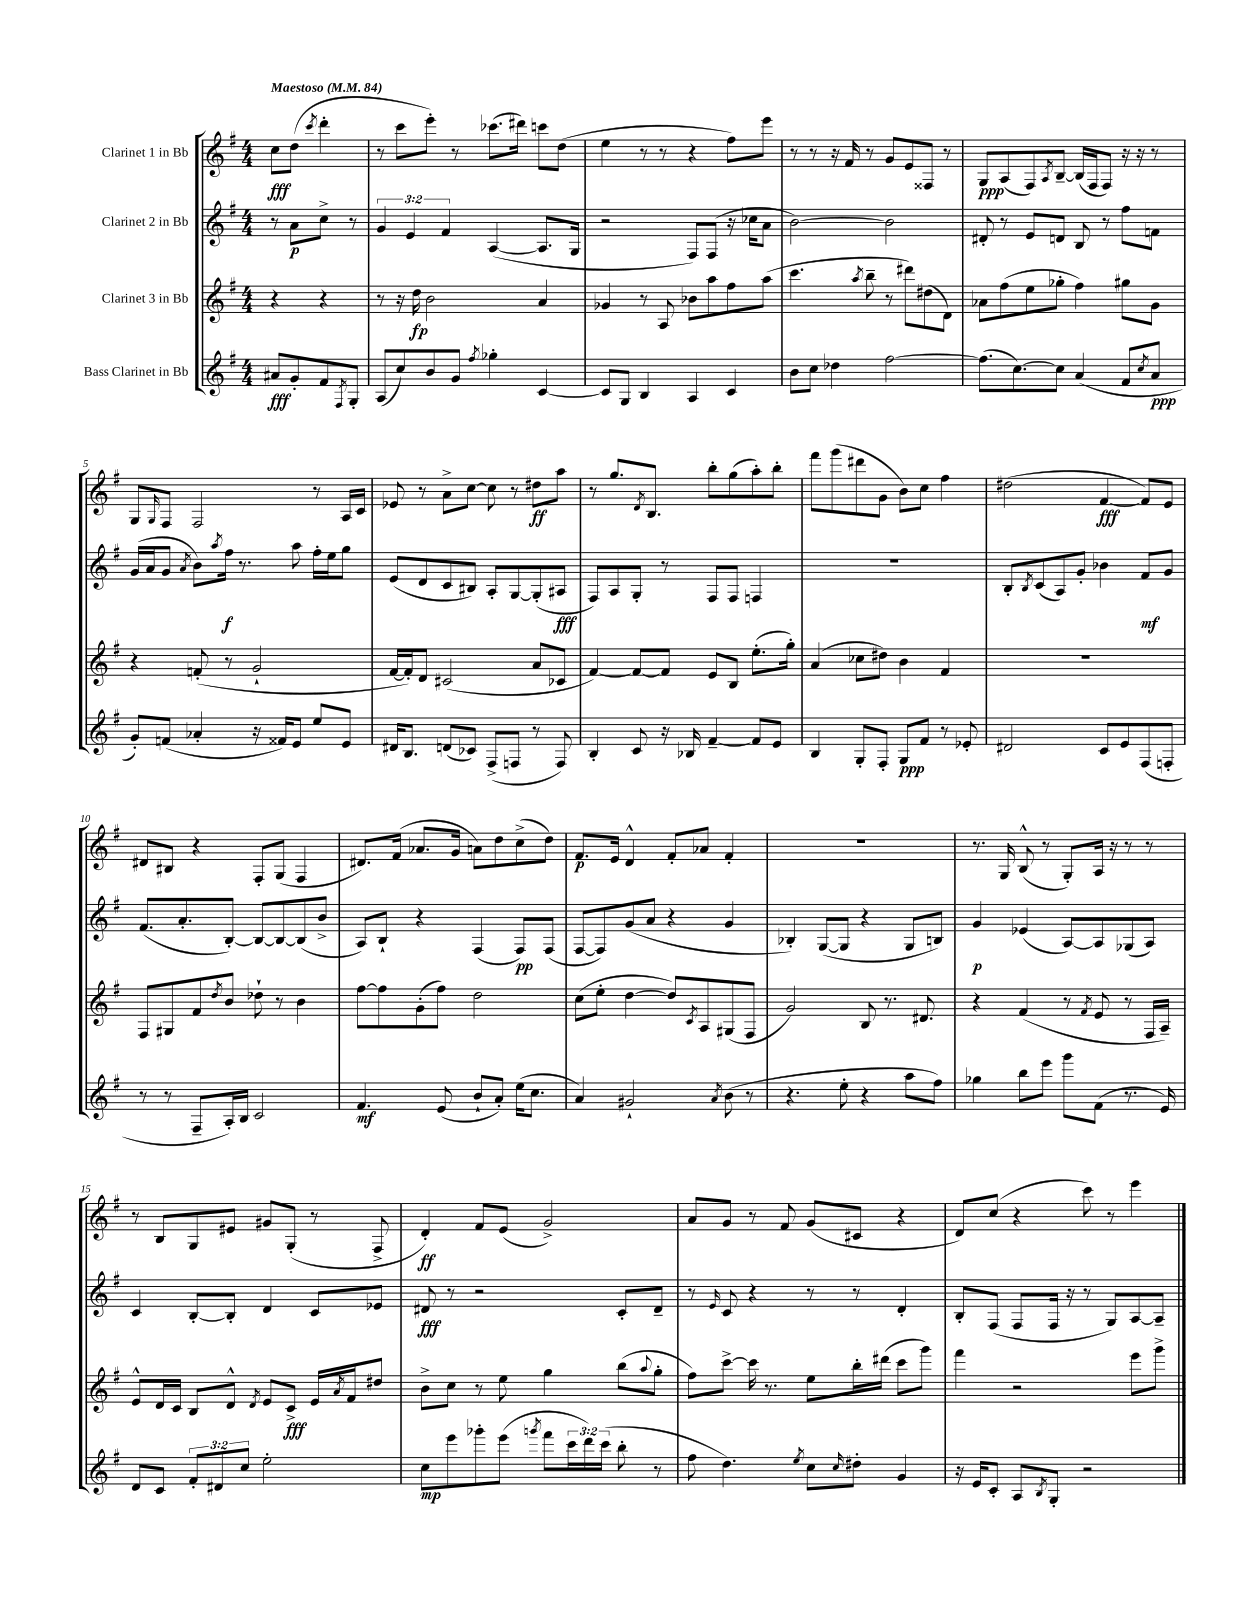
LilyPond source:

<<
\new StaffGroup <<
\new Staff = "s0" \with { instrumentName = "Clarinet 1 in Bb" } {
    \clef treble \key g \major \numericTimeSignature \time 4/4 \partial 2 \tempo "Maestoso" 4 = 84
    c''8\fff d''8( \acciaccatura { c'''8 } d'''4-. |
    r8 c'''8 e'''8-.) r8 ces'''8.( dis'''16) c'''8 d''8( |
    e''4 r8 r8 r4 fis''8) e'''8 |
    r8 r8 r16 fis'16 r8 g'8 e'8 fisis8 r8 |
    g8\ppp a8( fis8) \acciaccatura { a8 } b8~-- b16( fis16 fis8) r16 r16 r8 |
    g8 \grace { g16 } fis8 fis2 r8 a16 c'16 |
    ees'8 r8 a'8-> c''8~ c''8 r8 dis''8\ff a''8 |
    r8 g''8. \acciaccatura { d'8 } b8. b''8-. g''8( a''8-.) b''8-. |
    fis'''8 g'''8( dis'''8 g'8 b'8) c''8 fis''4 |
    dis''2( fis'4~\fff fis'8) e'8 |
    dis'8 bis8 r4 fis8-. g8( fis4 |
    dis'8.) fis'16( aes'8. g'16 a'8) d''8 c''8->( d''8) |
    fis'8.\p e'16 d'4-^ fis'8-. aes'8 fis'4-. |
    R1 |
    r8. g16 b8-^( r8 g8-.) a16 r16 r8 r8 |
    r8 b8 g8 eis'8 gis'8 g8-.( r8 fis8-> |
    d'4-.\ff) fis'8 e'8( g'2->) |
    a'8 g'8 r8 fis'8 g'8( cis'8 r4 |
    d'8) c''8( r4 c'''8) r8 e'''4 \bar "|." |
}
\new Staff = "s1" \with { instrumentName = "Clarinet 2 in Bb" } {
    \clef treble \key g \major \numericTimeSignature \time 4/4 \override Staff.TupletNumber.text = #tuplet-number::calc-fraction-text \partial 2
    r8 a'8\p c''8-> r8 |
    \tuplet 3/2 { g'4 e'4 fis'4 } a4~( a8. g16 |
    r2 fis8) fis8( r16 ces''16 a'8 |
    b'2~) b'2 |
    dis'8-. r8 e'8 d'8 b8 r8 fis''8 f'8 |
    g'16( a'16 g'8 \acciaccatura { a'8 } b'8) \acciaccatura { a''8 } fis''16\f r8. a''8 fis''16-. e''16 g''8 |
    e'8( d'8 c'8 bis8) a8-. g8~ g8-.( ais8\fff |
    fis8) a8 g8-. r8 fis8 fis8 f4 |
    R1 |
    b8-. \acciaccatura { b8 } c'8( a8) g'8-. bes'4 fis'8\mf g'8 |
    fis'8.( a'8.-. b8~-.) b8~ b8~ b8( b'8-> |
    a8) b8-! r4 fis4( fis8\pp) fis8( |
    fis8~ fis8) g'8( a'8 r4 g'4 |
    bes4-.) g8~( g8 r4 g8 b8) |
    g'4\p ees'4( a8~) a8 ges8( a8) |
    c'4 b8~-. b8-. d'4 c'8 ees'8 |
    dis'8\fff r8 r2 c'8-. dis'8-- |
    r8 \grace { e'16 } c'8 r4 r8 r8 d'4-. |
    b8-. fis8( fis8 fis16 r16 r8 g8) a8~ a8-- \bar "|." |
}
\new Staff = "s2" \with { instrumentName = "Clarinet 3 in Bb" } {
    \clef treble \key g \major \numericTimeSignature \time 4/4 \partial 2
    r4 r4 |
    r8 r16 d''16\fp b'2 a'4 |
    ges'4 r8 a8 bes'8 a''8 fis''8 a''8( |
    c'''4. \acciaccatura { a''8 } b''8-- r8 dis'''8) dis''8( d'8) |
    aes'8 fis''8( e''8 ges''8-. fis''4) gis''8 g'8 |
    r4 f'8-.( r8 g'2-! |
    fis'16~ fis'16-.) d'8 cis'2( a'8 ces'8 |
    fis'4~) fis'8~ fis'8 e'8 b8 e''8.-.( g''16-.) |
    a'4( ces''8 dis''8) b'4 fis'4 |
    R1 |
    fis8 gis8 fis'8 \acciaccatura { d''8 } b'8 des''8-! r8 b'4 |
    fis''8~ fis''8 g'8-.( fis''8) d''2 |
    c''8( e''8-. d''4~ d''8) \acciaccatura { c'8 } a8 gis8( fis8 |
    g'2) b8 r8. dis'8. |
    r4 fis'4( r8 \acciaccatura { fis'8 } e'8 r8 fis16 a16--) |
    e'8-^ d'16 c'16 b8 d'8-^ \acciaccatura { d'8 } e'8 c'8->\fff e'16 \acciaccatura { a'8 } fis'16 dis''8 |
    b'8-> c''8 r8 e''8 g''4 b''8( \appoggiatura { a''8 } g''8-. |
    fis''8) c'''8~-> c'''16 r8. e''8 b''16-. dis'''16( c'''8 g'''8) |
    fis'''4 r2 e'''8 g'''8-> \bar "|." |
}
\new Staff = "s3" \with { instrumentName = "Bass Clarinet in Bb" } {
    \clef treble \key g \major \numericTimeSignature \time 4/4 \override Staff.TupletNumber.text = #tuplet-number::calc-fraction-text \partial 2
    ais'8\fff g'8-. fis'8 \acciaccatura { fis8 } g8-. |
    a8( c''8) b'8 g'8 \acciaccatura { fis''8 } ges''4-. c'4~ |
    c'8 g8 b4 a4 c'4 |
    b'8 c''8 des''4 fis''2~ |
    fis''8.( c''8.~) c''8 a'4( fis'8 \acciaccatura { c''8 } a'8\ppp |
    g'8-.) f'8( aes'4-. r16 fisis'16) e'8 e''8 e'8 |
    dis'16 b8. d'8( ces'8) fis8->( f8 r8 f8) |
    b4-. c'8 r16 bes16 fis'4~-- fis'8 e'8 |
    b4 g8-. fis8-. g8\ppp fis'8 r8 ees'8-. |
    dis'2 c'8 e'8 fis8( f8-. |
    r8 r8 fis8-- a16-.) b16 c'2 |
    fis'4.\mf e'8( b'8-! a'8-.) e''16( c''8. |
    a'4) gis'2-! \acciaccatura { a'8 } b'8( r8 |
    r4. e''8-. r4 a''8 fis''8) |
    ges''4 b''8 e'''8 g'''8 fis'8( r8. e'16) |
    d'8 c'8 \tuplet 3/2 { fis'8-. dis'8 c''8 } e''2-. |
    c''8\mp e'''8 ges'''8-. e'''8( \acciaccatura { g'''8 } fis'''8 \tuplet 3/2 { c'''16 d'''16) c'''16( } b''8-. r8 |
    fis''8 d''4.) \acciaccatura { e''8 } c''8 \grace { c''16 } dis''8-. g'4 |
    r16 e'16 c'8-. a8 \acciaccatura { b8 } g8-. r2 \bar "|." |
}
>>
>>
